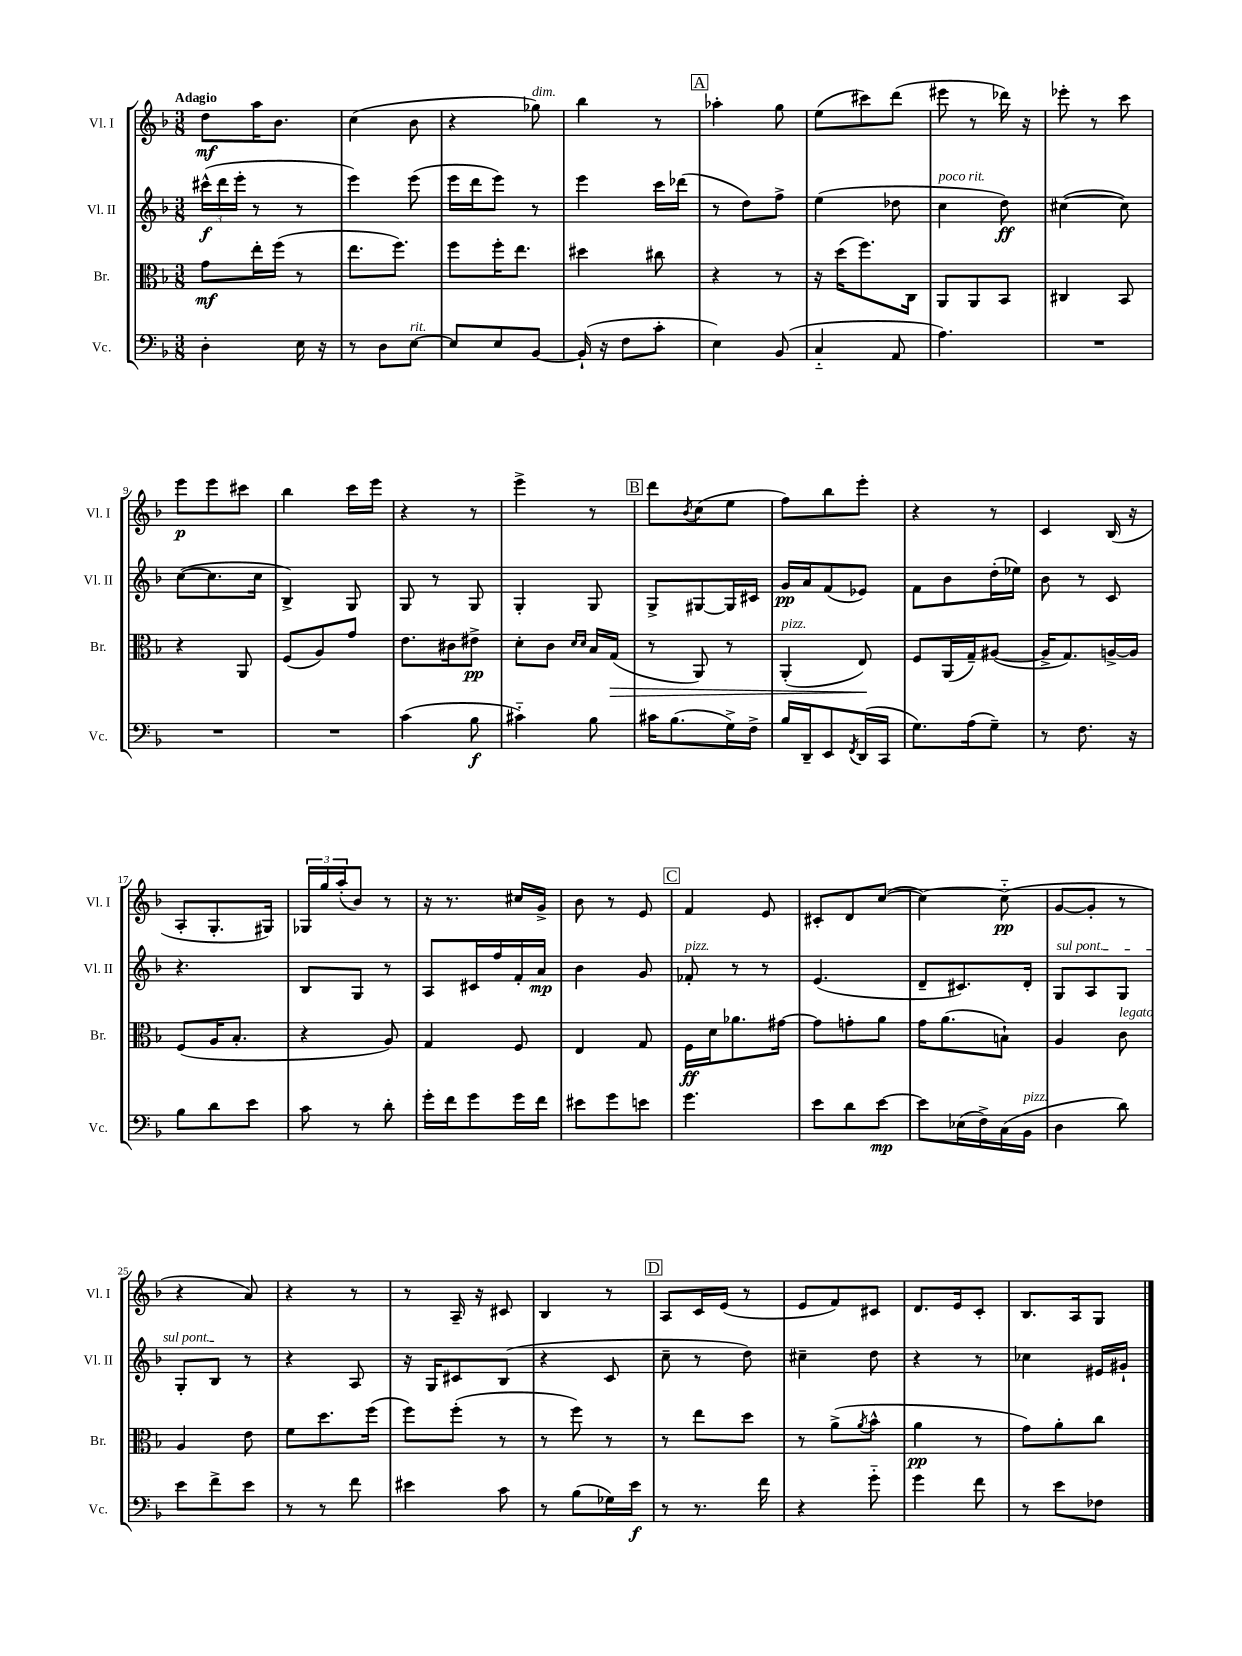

**kern	**kern	**kern	**kern
*staff4	*staff3	*staff2	*staff1
*clefF4	*clefC3	*clefG2	*clefG2
*k[b-]	*k[b-]	*k[b-]	*k[b-]
*M3/8	*M3/8	*M3/8	*M3/8
4D'	8g	(24ccc#^^	8dd
.	.	24ddd	.
.	.	24eee'	.
.	16ee'	8r	16aa
.	(16ff	.	8.b-
16E	8r	8r	.
16r	.	.	.
=	=	=	=
8r	8.ee	4eee)	(4cc
8D	.	.	.
.	8.ff)	.	.
[8E	.	(8eee	8b-
=	=	=	=
8E]	8ff	16eee	4r
.	.	16ddd	.
8E	16ff'	8eee)	.
.	8.ee	.	.
[8BB-	.	8r	8gg-)
=	=	=	=
(16BB-`]	4dd#	4eee	4bb-
16r	.	.	.
8F	.	.	.
8c'	8cc#	16ccc	8r
.	.	(16ddd-	.
=	=	=	=
4E)	4r	8r	4aa-'
.	.	8dd)	.
(8BB-	8r	8ff^	8gg
=	=	=	=
4C'~	16r	(4ee	(8ee
.	(16dd	.	.
.	8.ff)	.	8ccc#)
8AA	.	8dd-	(8ddd
.	16C	.	.
=	=	=	=
4.A)	8AA	4cc	8eee#
.	8AA	.	8r
.	8BB-	8dd)	16ddd-)
.	.	.	16r
=	=	=	=
4.r	4C#	([4cc#	8eee-'
.	.	.	8r
.	8BB-	8cc#])	8ccc
=	=	=	=
4.r	4r	([8cc	8eee
.	.	8.cc]	8eee
.	8AA	.	8ccc#
.	.	16cc	.
=	=	=	=
4.r	(8F	4B-^)	4bb-
.	8A)	.	.
.	8g	8G	16ccc
.	.	.	16eee
=	=	=	=
(4c	8.e	8G	4r
.	.	8r	.
.	16c#	.	.
8B-	8e#^	8G	8r
=	=	=	=
4c#'~)	8d'	4G'	4eee^
.	8c	.	.
.	16qqd	.	.
.	16qqd	.	.
8B-	16B-	8G	8r
.	(16G	.	.
=	=	=	=
16c#	8r	8G^	8ddd
(8.B-	.	.	.
.	.	.	8qb-
.	8AA)	[8G#	(8cc
16G^)	8r	16G#]	8ee
16F^	.	16c#	.
=	=	=	=
16B-	(4AA'	16g	8ff)
16DD~	.	16a	.
8EE	.	(8f	8bb-
8qFF	.	.	.
(16DD	8E)	8e-)	8eee'
16CC	.	.	.
=	=	=	=
8.G)	8F	8f	4r
.	(16AA	8b-	.
(16A	16G~)	.	.
8G~)	([8A#	(16dd'	8r
.	.	16ee-)	.
=	=	=	=
8r	16A#^]	8b-	4c
.	8.G)	.	.
8.F	.	8r	.
.	[16A^	8c	(16B-
16r	16A]	.	16r
=	=	=	=
8B-	(8F	4.r	8A'
8d	16A	.	8.G'
.	8.B-'	.	.
8e	.	.	.
.	.	.	16G#)
=	=	=	=
8c	4r	8B-	24G-
.	.	.	24gg
.	.	.	(24aa'
8r	.	8G	8b-)
8d'	8A)	8r	8r
=	=	=	=
16g'	4G	8A	16r
16f	.	.	8.r
8g	.	16c#	.
.	.	16ff	.
16g	8F	16f'	16cc#
16f	.	16a	16g^
=	=	=	=
8e#	4E	4b-	8b-
8g	.	.	8r
8e	8G	8g	8e
=	=	=	=
4.g	16F	8f-'	4f
.	16d	.	.
.	8.a-	8r	.
.	.	8r	8e
.	[16g#	.	.
=	=	=	=
8e	8g#]	(4.e	8c#'
8d	8g'	.	8d
[8e	8a	.	([8cc
=	=	=	=
8e]	16g	8d~	4cc_)
.	(8.a	.	.
(16E-	.	8.c#)	.
16F^)	.	.	.
(16C	8B`)	.	(8cc'~]
16BB-	.	16d'	.
=	=	=	=
4D	4A	8G	[8g
.	.	8A	8g']
8d)	8c	8G	8r
=	=	=	=
8e	4A	8G'	4r
8f^	.	8B-	.
8e	8e	8r	8a)
=	=	=	=
8r	8f	4r	4r
8r	8.dd	.	.
8f	.	8A	8r
.	(16ff	.	.
=	=	=	=
4e#	8ff)	16r	8r
.	.	16G	.
.	(8ff'	8c#	16A~
.	.	.	16r
8c	8r	(8B-	8c#
=	=	=	=
8r	8r	4r	4B-
(8B-	8ff)	.	.
16G-)	8r	8c	8r
16e	.	.	.
=	=	=	=
8r	8r	8cc~	8A
8.r	8ee	8r	16c
.	.	.	(16e
.	8dd	8dd)	8r
16f	.	.	.
=	=	=	=
4r	8r	4cc#~	8e
.	(8a^	.	8f)
.	8qa	.	.
8g'~	8b-^^	8dd	8c#
=	=	=	=
4g	4a	4r	8.d
.	.	.	16e
8f	8r	8r	8c'
=	=	=	=
8r	8g)	4cc-	8.B-
8e	8a'	.	.
.	.	.	16A
8F-	8cc	16e#	8G
.	.	16g#`	.
==	==	==	==
*-	*-	*-	*-
